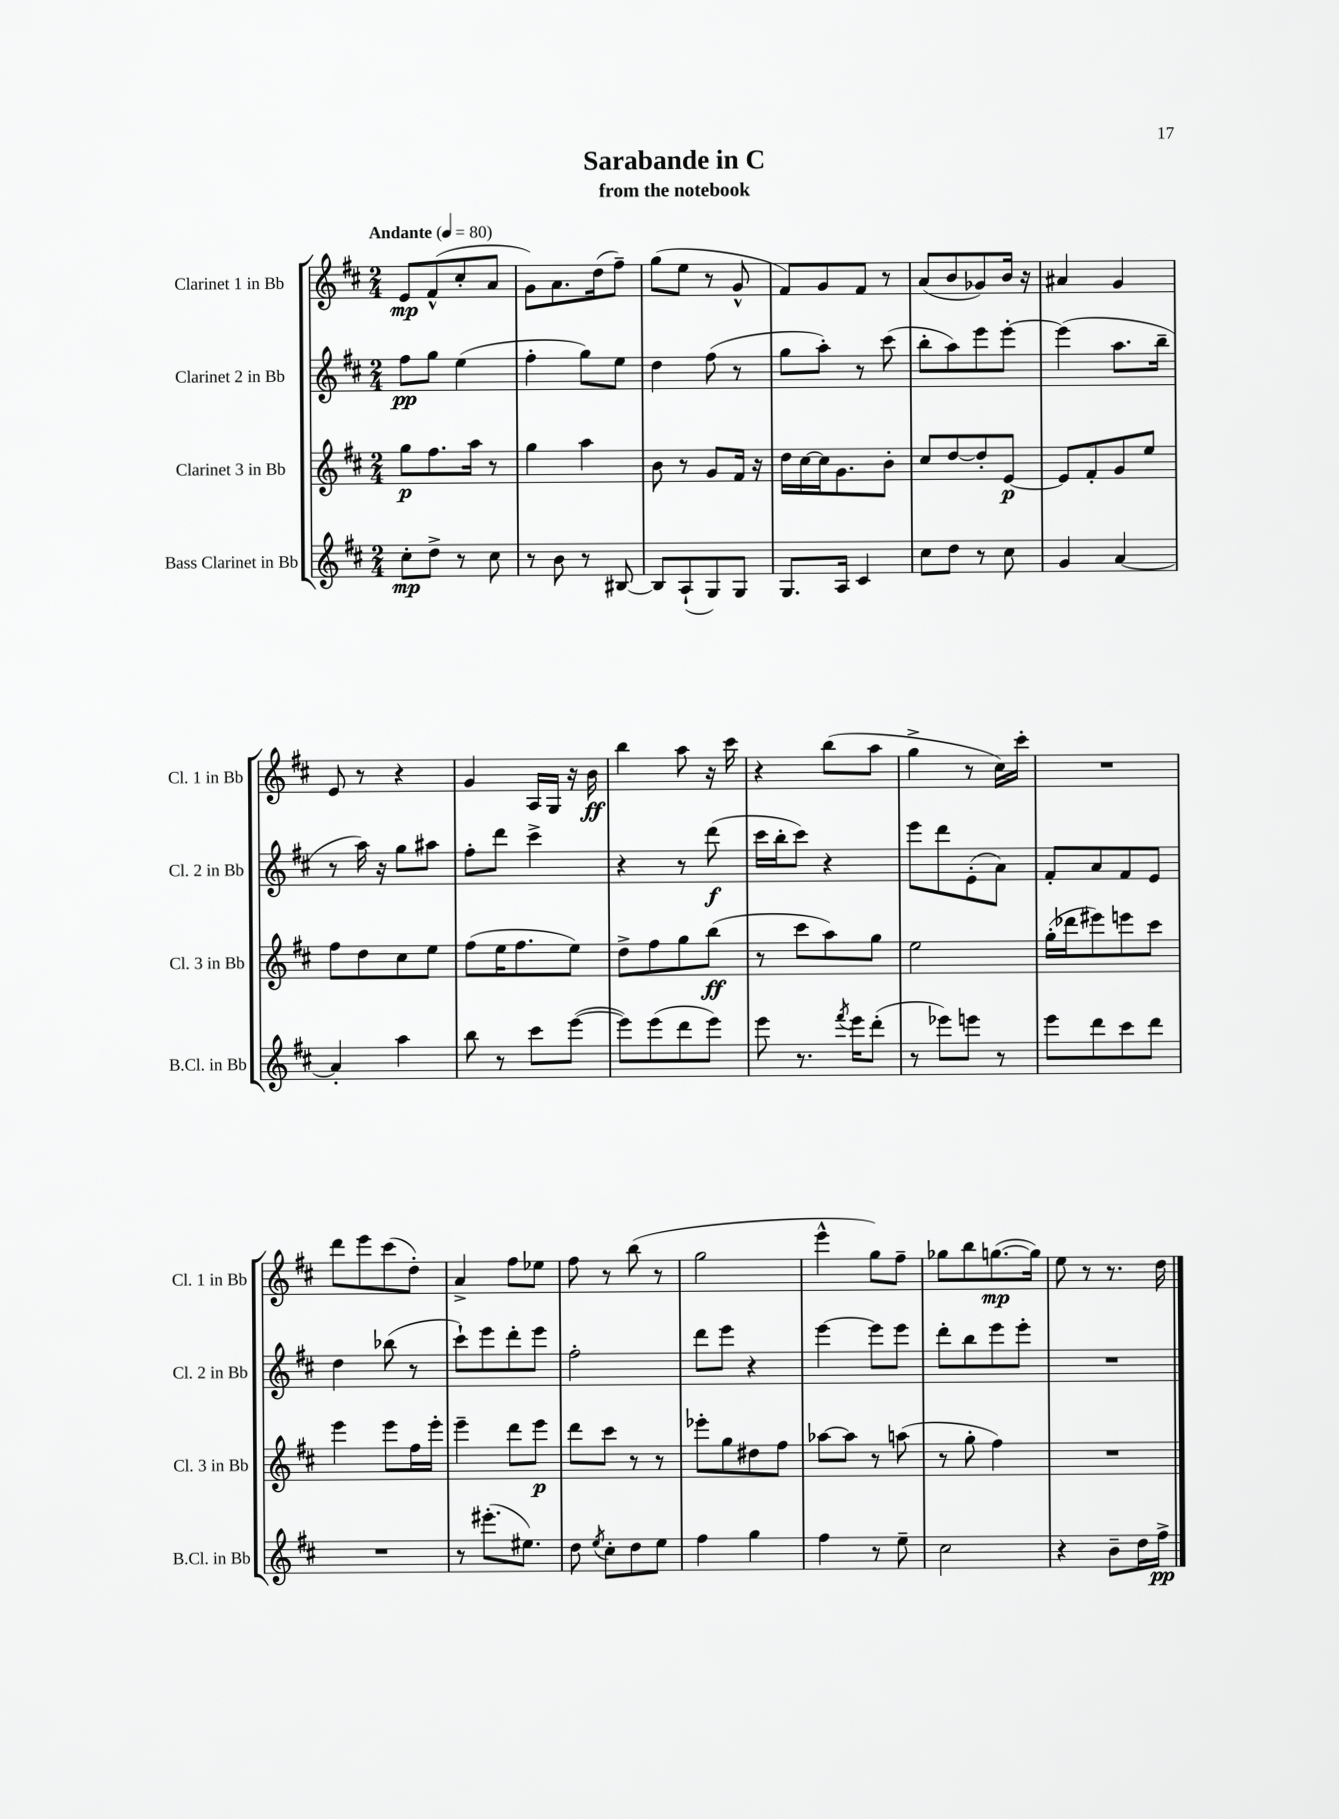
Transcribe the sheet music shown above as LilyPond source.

\header { title = "Sarabande in C" subtitle = "from the notebook" }
<<
\new StaffGroup <<
\new Staff = "s0" \with { instrumentName = "Clarinet 1 in Bb" shortInstrumentName = "Cl. 1 in Bb" } {
    \clef treble \key d \major \numericTimeSignature \time 2/4 \tempo "Andante" 4 = 80
    \autoBeamOff e'8[\mp fis'8-^( cis''8-. a'8] |
    g'8[) a'8. d''16( fis''8]--) |
    g''8[( e''8] r8 g'8-^ |
    fis'8[) g'8 fis'8] r8 |
    a'8[( b'8 ges'8) b'16] r16 |
    ais'4 g'4 |
    e'8 r8 r4 |
    g'4 a16[ g16] r16 b'16\ff |
    b''4 a''8 r16 cis'''16 |
    r4 b''8[( a''8] |
    g''4-> r8 cis''16[) cis'''16]-. |
    R2 |
    d'''8[ e'''8 cis'''8( d''8]-.) |
    a'4-> fis''8[ ees''8] |
    fis''8 r8 b''8( r8 |
    g''2 |
    e'''4-^ g''8[) fis''8]-- |
    ges''8[ b''8 g''8.~\mp( g''16]) |
    e''8 r8 r8. d''16 \bar "|." |
}
\new Staff = "s1" \with { instrumentName = "Clarinet 2 in Bb" shortInstrumentName = "Cl. 2 in Bb" } {
    \clef treble \key d \major \numericTimeSignature \time 2/4
    \autoBeamOff fis''8[\pp g''8] e''4( |
    fis''4-. g''8[) e''8] |
    d''4 fis''8( r8 |
    g''8[ a''8]-.) r8 cis'''8( |
    b''8[-. a''8) e'''8 e'''8]~-. |
    e'''4( a''8.[ b''16]-- |
    r8 a''16) r16 g''8[ ais''8] |
    fis''8[-. d'''8] cis'''4-> |
    r4 r8 d'''8\f( |
    cis'''16[ b''16-. cis'''8]) r4 |
    e'''8[ d'''8 e'8-.( a'8]) |
    fis'8[-. a'8 fis'8 e'8] |
    d''4 bes''8( r8 |
    cis'''8[-!) e'''8 d'''8-. e'''8] |
    fis''2-. |
    d'''8[ e'''8] r4 |
    e'''4~ e'''8[ e'''8] |
    d'''8[-. b''8 e'''8 e'''8]-. |
    R2 \bar "|." |
}
\new Staff = "s2" \with { instrumentName = "Clarinet 3 in Bb" shortInstrumentName = "Cl. 3 in Bb" } {
    \clef treble \key d \major \numericTimeSignature \time 2/4
    \autoBeamOff g''8[\p fis''8. a''16] r8 |
    g''4 a''4 |
    b'8 r8 g'8[ fis'16] r16 |
    d''16[ cis''16~ cis''16 g'8. b'8]-. |
    cis''8[ d''8~ d''8-. e'8]~\p |
    e'8[ fis'8-. g'8 e''8] |
    fis''8[ d''8 cis''8 e''8] |
    fis''8[( e''16 fis''8. e''8]) |
    d''8[-> fis''8 g''8 b''8]\ff( |
    r8 cis'''8[ a''8) g''8] |
    e''2 |
    g''16[-.( des'''16 eis'''8) e'''8 cis'''8] |
    e'''4 e'''8[ fis''16 e'''16]-. |
    e'''4-- d'''8[ e'''8]\p |
    d'''8[ cis'''8] r8 r8 |
    ees'''8[-. g''8 dis''8 fis''8] |
    aes''8[~ aes''8] r8 a''8( |
    r8 g''8-. fis''4) |
    R2 \bar "|." |
}
\new Staff = "s3" \with { instrumentName = "Bass Clarinet in Bb" shortInstrumentName = "B.Cl. in Bb" } {
    \clef treble \key d \major \numericTimeSignature \time 2/4
    \autoBeamOff cis''8[-.\mp d''8]-> r8 cis''8 |
    r8 b'8 r8 bis8~ |
    bis8[ a8-!( g8) g8] |
    g8.[ a16] cis'4 |
    cis''8[ d''8] r8 cis''8 |
    g'4 a'4~ |
    a'4-. a''4 |
    b''8 r8 cis'''8[ e'''8]~( |
    e'''8[) e'''8( d'''8 e'''8]) |
    e'''8 r8. \acciaccatura { fis'''8 } e'''16[ d'''8]-.( |
    r8 ees'''8[) e'''8] r8 |
    e'''8[ d'''8 cis'''8 d'''8] |
    R2 |
    r8 eis'''8.[-.( eis''8.]) |
    d''8 \acciaccatura { e''8 } cis''8[-. d''8 e''8] |
    fis''4 g''4 |
    fis''4 r8 e''8-- |
    cis''2 |
    r4 b'8[-- d''16 fis''16]->\pp \bar "|." |
}
>>
>>
\layout { \context { \Score \remove "Bar_number_engraver" } }
